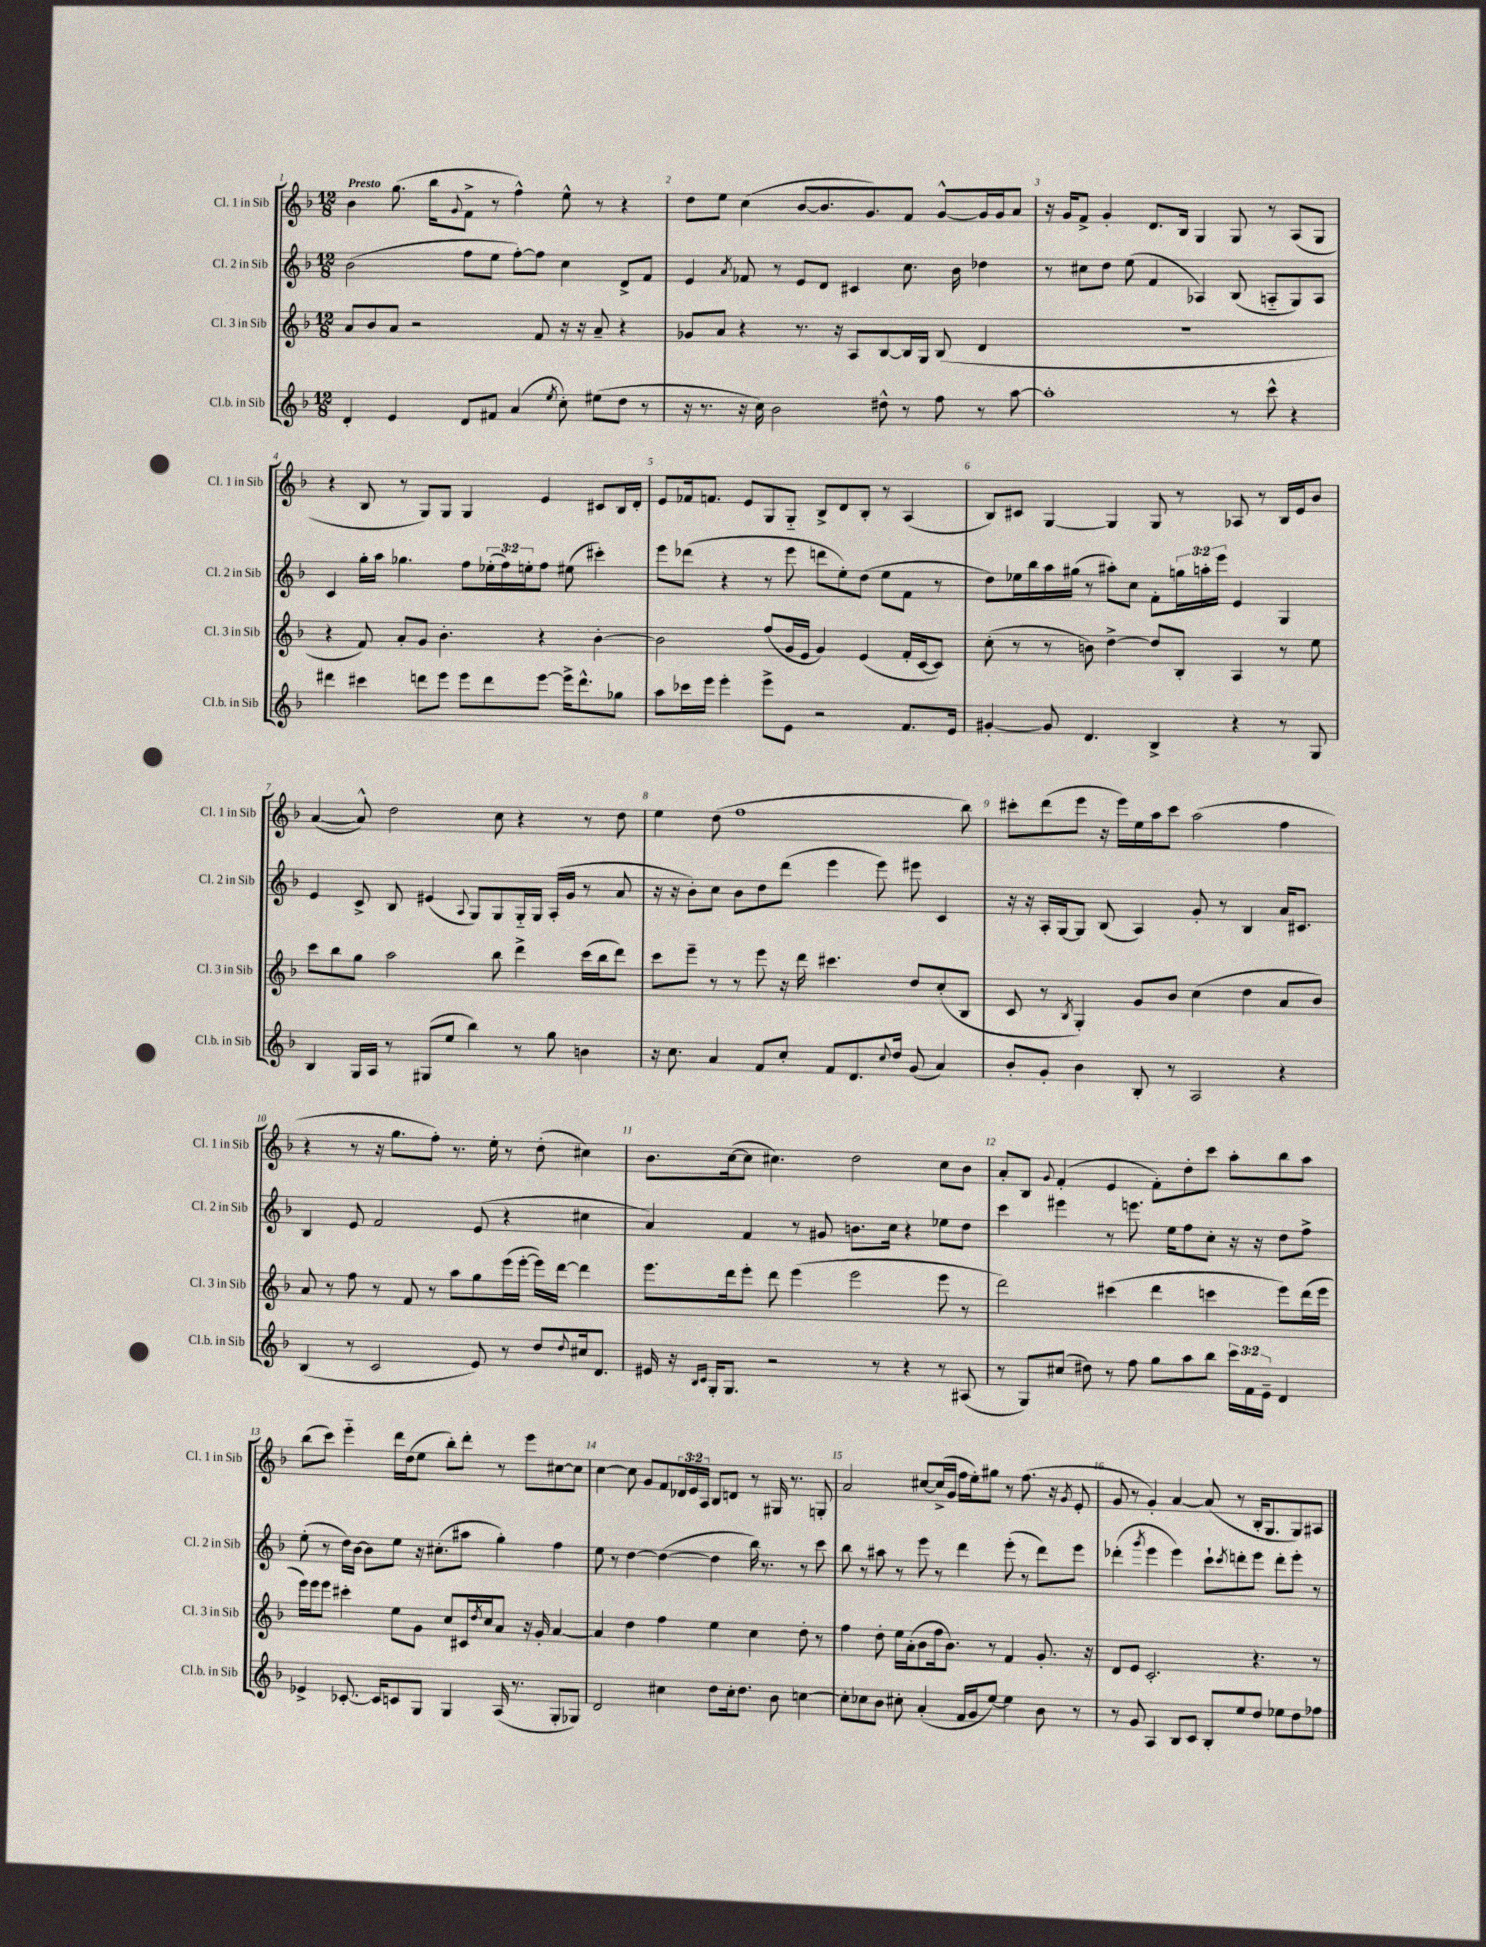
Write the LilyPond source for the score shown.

<<
\new StaffGroup <<
\new Staff = "s0" \with { instrumentName = "Cl. 1 in Sib" shortInstrumentName = "Cl. 1 in Sib" } {
    \clef treble \key f \major \numericTimeSignature \time 12/8 \override Staff.TupletNumber.text = #tuplet-number::calc-fraction-text \tempo "Presto"
    bes'4 g''8.( bes''16 \appoggiatura { g'8 } f'8-> r8 f''4-^) e''8-^ r8 r4 |
    d''8 e''8 c''4( bes'8~ bes'8. g'8.) f'8 g'8~-^ g'16 g'16 a'8 |
    r16 g'16 f'8-> g'4-. d'8. bes16 g4 g8 r8 a8( g8 |
    r4 bes8 r8 g8) g8 g4 e'4 cis'8 bes16 d'16-. |
    e'8 fes'16 f'8. e'8 g8 g8-_ bes8-> d'8 bes8-. r8 a4( |
    bes8) cis'8 g4~ g4 g8 r8 aes8 r8 bes16 e'16 bes'8 |
    a'4~( a'8-^) d''2 c''8 r4 r8 d''8 |
    e''4 d''8( f''1 bes''8) |
    cis'''8-. d'''8( e'''8 r16 e'''16) e''16 a''16 cis'''8 a''2( f''4 |
    r4 r8 r16 g''8. f''8-.) r8. e''16-. r8 d''8-.( cis''4) |
    bes'8. c''16~( c''8 cis''4.) d''2 cis''8 bes'8 |
    a'8-. bes8 \appoggiatura { g'8 } f'4-.( e'4 f'8-.) d''8-. c'''8 a''8-. bes''8 a''8 |
    bes''8( c'''8) e'''4-_ d'''16 d''16( e''8 bes''8-.) d'''8-. r8 e'''8 cis''8~ cis''8 |
    c''4~ c''8 g'8 f'8 \tuplet 3/2 { des'16 e'16 a16 } bes8 d'8 r8 gis16 r8. g8-. |
    a'2 cis''8~ cis''16->( g'16 f''16 e''16-.) gis''8 r8 f''8.( r16 \acciaccatura { g'8 } e'8-. |
    g'8 r8 g'4-.) a'4~ a'8( r8 bes16-. g8. g8) ais8 \bar "|." |
}
\new Staff = "s1" \with { instrumentName = "Cl. 2 in Sib" shortInstrumentName = "Cl. 2 in Sib" } {
    \clef treble \key f \major \numericTimeSignature \time 12/8 \override Staff.TupletNumber.text = #tuplet-number::calc-fraction-text
    bes'2( f''8 e''8 f''8~-.) f''8 c''4 d'8-> f'8 |
    e'4 \acciaccatura { a'8 } fes'8 r8 e'8 d'8 cis'4 c''8. bes'16 des''4 |
    r8 cis''8 d''8 e''8( f'4 aes4) bes8( a8-_ g8) a8 |
    c'4 g''16-. a''16 ges''4. f''8 \tuplet 3/2 { ees''16-.( f''16) e''16-. } f''8 eis''8( cis'''4-.) |
    e'''8 des'''8( r4 r8 e'''8 d'''8 e''8-.) d''8( e''8 f'8 r8 |
    d''8) ees''16 bes''16 a''16 gis''16( r8 ais''8-.) c''8 f'8-. \tuplet 3/2 { g''16 a''16-. e'''16 } e'4 g4 |
    e'4 c'8-> bes8 eis'4( \appoggiatura { a8 } g8) g8 g16-_ g16 a16-.( g'16 r8 a'8 |
    r16 r16 bes'8-.) c''8 bes'8 d''8 d'''8( e'''4 e'''8) eis'''8 c'4 |
    r16 r16 a16-. g16~ g8 bes8( a4) g'8-. r8 bes4 a'16 cis'8. |
    bes4 e'8 f'2 e'8( r4 cis''4 |
    a'4) f'4 r8 gis'8 b'8. c''16 r4 ees''8 d''8 |
    c'''4 eis'''4 r8 e'''8. e''16 f''8 c''8-. r16 r16 d''8 f''8-> |
    e''8-.( r8 d''16) bes'16~ bes'8 e''8 r16 cis''8.-.( ais''8 g''4-.) f''4 |
    e''8 r8 d''4~ d''4~( d''4 bes''16) r8. r8 c'''8 |
    bes''8 r8 ais''8 r8 e'''8 r8 d'''4 e'''8-.( r8 d'''8) e'''8 |
    des'''4-.( \acciaccatura { g'''8 } e'''4 e'''4) c'''8-! \acciaccatura { c'''8 } d'''8-. e'''8 d'''8-. e'''8-. r8 \bar "|." |
}
\new Staff = "s2" \with { instrumentName = "Cl. 3 in Sib" shortInstrumentName = "Cl. 3 in Sib" } {
    \clef treble \key f \major \numericTimeSignature \time 12/8
    a'8 bes'8 a'8 r2 f'8 r16 r16 a'8-- r4 |
    ges'8 a'8 r4 r8. r16 a8 bes8~ bes16 g16 bes8( d'4 |
    R1. |
    r4 f'8) a'8-. g'8 bes'4.-. r4 bes'4~-. |
    bes'2 f''8( g'16 e'16 g'4) e'4( f'16-. c'16~ c'8) |
    c''8-.( r8 r8 b'8) d''4~-> d''8 bes8-. a4 r8 e''8 |
    c'''8 bes''8 g''8 a''2 bes''8 d'''4-> c'''16( bes''16 d'''8) |
    c'''8 e'''8-- r8 r8 e'''8 r16 d'''16 cis'''4. d''8 c''8-.( bes8 |
    c'8 r8 \acciaccatura { bes8 } g4-.) g'8 bes'8 c''4( d''4 a'8 bes'8) |
    a'8 r8 f''8 r8 f'8 r8 a''8 g''8 e'''16( e'''16~-. e'''16) d'''16~ d'''4 |
    e'''8. d'''16 e'''8-. d'''8 e'''4( e'''2 e'''8 r8 |
    d'''2) cis'''4( d'''4 c'''4 e'''8) d'''16( e'''16 |
    e'''16) e'''16 e'''8 cis'''4-. e''8 g'8 c''8 cis'16 \acciaccatura { d''8 } c''16 a'8 r16 g'16-. a'4~ |
    a'4 d''4 f''4 e''4 c''4 d''8-. r8 |
    f''4 d''8-. e''16 a'16-.( bes'8 f''16 bes'8.) r8 f'4 g'8.-. r16 |
    d'8 e'8 c'2.-. r4. r8 \bar "|." |
}
\new Staff = "s3" \with { instrumentName = "Cl.b. in Sib" shortInstrumentName = "Cl.b. in Sib" } {
    \clef treble \key f \major \numericTimeSignature \time 12/8 \override Staff.TupletNumber.text = #tuplet-number::calc-fraction-text
    d'4-. e'4 d'8 fis'8 a'4( \acciaccatura { e''8 } c''8-.) eis''8( d''8 r8 |
    r16 r8. r16 c''16) bes'2 dis''8-^ r8 f''8 r8 a''8~ |
    a''1-. r8 c'''8-^ r4 |
    dis'''4 cis'''4 d'''8 e'''8 e'''8 d'''8 e'''8~ e'''16-> d'''8.-^ ges''8 |
    a''8 ces'''16 e'''16 e'''4-. e'''8-> e'8 r2 f'8. e'16 |
    gis'4~-. gis'8 d'4. bes4-> r4 r8 g8 |
    bes4 g16 a16 r8 gis8( e''8 bes''4) r8 g''8 b'4 |
    r16 c''8. a'4 f'8 c''8-. f'8 d'8. \appoggiatura { c''8 } d''16 g'8( a'4) |
    bes'8-. g'8-. bes'4 bes8-. r8 a2 r4 |
    bes4( r8 c'2 e'8) r8 d''8 \appoggiatura { d''8 } cis''16 d'8. |
    eis'16 r16 \grace { bes16 c'16 } g16-. g8. r2 r8 r4 r8 ais8( |
    r8 g8) cis''8( dis''8) r8 f''8 g''8 a''8 bes''8 \tuplet 3/2 { c'''16 f'16 e'16-- } d'4 |
    ees'4-> ces'8.~-. ces'16 c'8 g8 g4 a16( r8. g8-. ges8) |
    d'2 cis''4 d''8 cis''16-. d''8. bes'8 c''4~ |
    c''8-. ces''8 bes'8 cis''8-. a'4-.( f'16 g'16 e''8~) e''4 bes'8 r8 |
    r8 g'8 a4 bes8 c'8 bes8-. e''8 d''8 ees''8 d''8 fes''8 \bar "|." |
}
>>
>>
\layout { \context { \Score \override BarNumber.break-visibility = ##(#f #t #t) barNumberVisibility = #all-bar-numbers-visible } }
